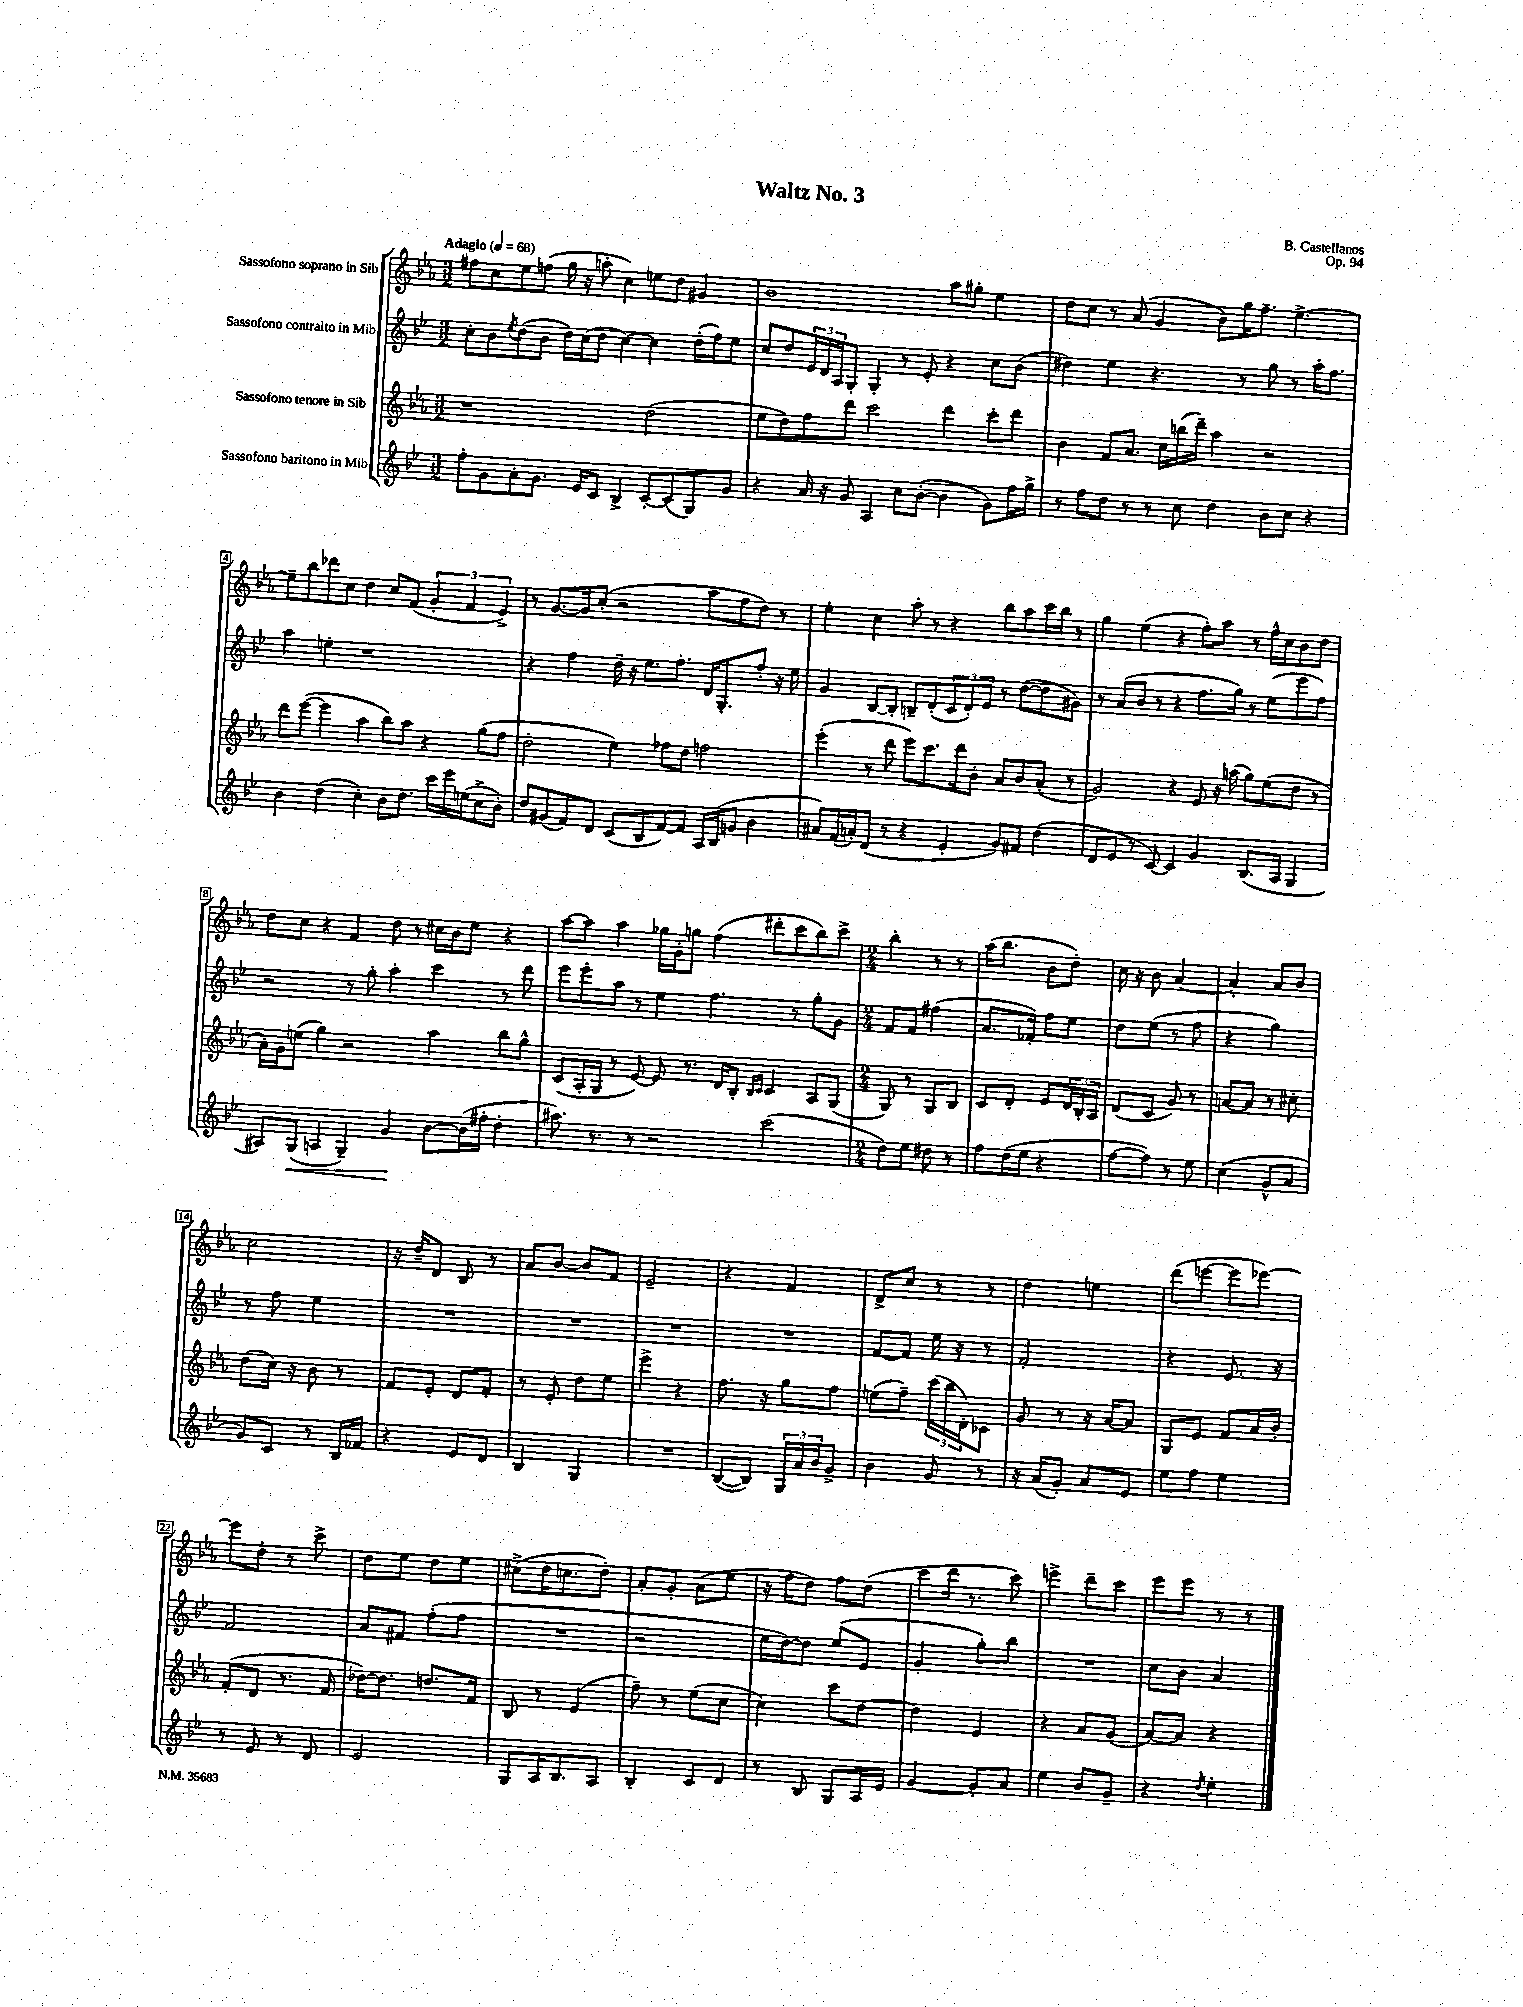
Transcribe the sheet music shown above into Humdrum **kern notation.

**kern	**dynam	**kern	**kern	**kern
*part4	*part4	*part3	*part2	*part1
*staff4	*staff4	*staff3	*staff2	*staff1
*I"Sassofono baritono in Mib	*	*I"Sassofono tenore in Sib	*I"Sassofono contralto in Mib	*I"Sassofono soprano in Sib
*clefG2	*	*clefG2	*clefG2	*clefG2
*k[b-e-]	*	*k[b-e-a-]	*k[b-e-]	*k[b-e-a-]
*M3/2	*	*M3/2	*M3/2	*M3/2
*MM68	*	*MM68	*MM68	*MM68
=1	=1	=1	=1	=1
!	!	!	!	!LO:TX:a:B:t=Adagio
8ff'\L	.	1r	8cc'\L	8ff#X\L
8g\	.	.	8b-\	8cc\
.	.	.	8qee-/	.
8a'\	.	.	(8dd\	8ee-\
8.g\J	.	.	8b-\J	(8ffn\J
.	.	.	16dd\LL)	16gg\
16e-/KL	.	.	(16cc\J	16r
8c/J	.	.	8dd\J	8aan'\
4B-^/	.	.	[4cc\)	4cc\)
[8c'/L	.	(2dd\	4cc\]	8een\L
(8c/]	.	.	.	8dd\J
8G/)	.	.	(16dd'\LL	4g#X/
.	.	.	16ff\J)	.
8g/J	.	.	8ee-\J	.
=2	=2	=2	=2	=2
4r	.	8ee-\L	8cc/L	1b-
.	.	8dd\)	8dd/	.
16a/	.	8ff\	24e-/L	.
.	.	.	24d/	.
16r	.	.	.	.
.	.	.	24A/J	.
8g/	.	8ddd\J	8G'/J	.
4A/	.	2ccc\	4G'/	.
8cc\L	.	.	8r	.
([8b-'\J	.	.	8e-'/	.
4b-\]	.	4ddd\	4r	8aa-\L
.	.	.	.	8gg#X'\J
8g\L)	.	8ccc'\L	8cc\L	4ee-\
16ff\L	.	8ddd\J	(8b-\J	.
16gg^\JJ	.	.	.	.
=3	=3	=3	=3	=3
8r	.	4b-\	4dd#X\)	8dd\L
8ff\L	.	.	.	8cc\J
8dd\J	.	8f/L	4ee-\	8r
8r	.	8.a-/J	.	(8a-/
8r	.	.	4.r	4g/
.	.	16cc\LL	.	.
8cc\	.	(16bbn\	.	.
.	.	16ddd~\JJ)	.	.
4dd\	.	4aa-\	.	8b-\L)
.	.	.	8r	16gg\K
.	.	.	.	8.ff~\J
8b-\L	.	2r	8gg\	.
8cc\J	.	.	8r	[4.ee-^\
4r	.	.	16aa'\KL	.
.	.	.	8.ff\J	.
!!LO:LB:g=z
=4	=4	=4	=4	=4
4b-\	.	8ddd\L	4aa\	8ee-~\L]
.	.	([8eee-\J	.	8bb-\
(4dd\	.	4eee-\]	4een'\	8ddd-X\
.	.	.	.	8cc\J
4cc'\)	.	4aa-\	1r	4dd\
8b-\L	.	8bb-\L)	.	8cc/L
8.dd\J	.	8aa-\J	.	(8f/J
.	.	4r	.	6g'/
16ccc\LL	.	.	.	.
16eee-\	.	.	.	.
.	.	.	.	6f/
(16een\J	.	.	.	.
8cc^\	.	(8gg\L	.	.
.	.	.	.	6e-^/)
8b-'\J)	.	8ff\J	.	.
=5	=5	=5	=5	=5
8dd/L	.	2dd'\	4r	8r
(8g#X/	.	.	.	[8.g/L
8f/)	.	.	4ff\	.
.	.	.	.	16g/k]
8d/J	.	.	.	(8cc'/J
(8c/L	.	4ee-\)	16dd~\	2r
.	.	.	16r	.
8B-/	.	.	8.ee-\L	.
[8f/)	.	8ff-X\L	.	.
.	.	.	8.ff'\J	.
8f/J]	.	8dd\J	.	.
16A/LL	.	2ffn\	16d/KL	8aa-\L
(16B-/J	.	.	8.G'/	.
8gn/J	.	.	.	8ff\
4b-\	.	.	8ff'/J	8dd\J)
.	.	.	16r	8r
.	.	.	16ee-\	.
=6	=6	=6	=6	=6
8a#X/L)	.	(4eee-'\	4g/	4ee-'\
(16f/L	.	.	.	.
16an'/J)	.	.	.	.
(8d/J	.	8r	[8B-/L	4cc\
8r	.	8ddd\	8B-'/J]	.
4r	.	8eee-\L)	8Bn~/L	8aa-'\
.	.	8.ccc\	(8d'/	8r
4e-'/	.	.	12c/	4r
.	.	16ddd\k	.	.
.	.	.	12d'/)	.
.	.	8b-'\J	.	.
.	.	.	12e-/J	.
8g/L)	.	8a-/L	8r	8bb-\L
8f#X/J	.	8b-/	([8dd\L	8aa-\
(4dd\	.	(8a-'/J	8dd\]	16ccc\L
.	.	.	.	16bb-\JJ
.	.	8r	8g#X\J)	8r
=7	=7	=7	=7	=7
8d/L	.	2g/)	8r	4gg\
8e-/J	.	.	(8a/L	.
8r	.	.	8b-/J	(4ee-\
[8c/)	.	.	8r	.
4c/]	.	4r	4r	4r
4g/	.	8e-/	8.ff\L	8ff'\L)
.	.	16r	.	8aa-\J
.	.	(16aan\	16gg\Jk)	.
(8.B-/L	.	8gg\L)	8r	8r
.	.	(8ee-\	(8ee-\L	16ff^^\LL
16A/Jk	.	.	.	16cc\J
4G/	.	8dd\J	8eee-\	8b-\
.	.	8r	8ff\J)	8dd\J
!!LO:LB:g=z
=8	=8	=8	=8	=8
8A#X/L)	.	16a-'\LL)	2r	8dd\L
.	.	16g\J	.	.
!	!LO:HP:b	!	!	!
(8G/J	<	(8een\J	.	8cc\J
4An/	.	4gg\)	.	4r
4G~/)	.	2r	8r	4f/
.	.	.	8gg'\	.
4g/	.	.	4aa'\	8dd\
.	.	.	.	8r
[8b-\L	[	4aa-\	4ccc\	16cc#X\LL
.	.	.	.	16b-\J
(16b-\L]	.	.	.	8ee-\J
16ff#X'\JJ	.	.	.	.
4dd'\	.	8bb-\L	8r	4r
.	.	8gg^^\J	8ddd\	.
=9	=9	=9	=9	=9
8.aa#X\)	.	(8c/L	8eee-\L	[8aa-\L
.	.	16A-'/L	8eee-'\	8aa-\J]
8.r	.	16G/JJ	.	.
.	.	8r	8aa\J	4aa-\
8r	.	[8e-/)	8r	.
2r	.	8e-/]	4ee-\	16gg-X\LL
.	.	.	.	16g'\J
.	.	8.r	.	8ggn\J
.	.	.	4.ff\	(4ff\
.	.	16d/KL	.	.
.	.	8B-'/J	.	.
.	.	16qqB-/LL	.	.
.	.	16qqc/JJ	.	.
(2ccc\	.	4c/	.	8ddd#X'\L
.	.	.	8r	8ccc\
.	.	8A-/L	8gg'\L	8bb-\)
.	.	(8G/J	8g\J	8ccc^\J
=10	=10	=10	=10	=10
*M2/4	*	*M2/4	*M2/4	*M2/4
8dd\L)	.	8G/)	8f/L	4bb-'\
8ee-\J	.	8r	8f/J	.
8dd#X\	.	8G/L	(4ff#X\	8r
8r	.	8B-/J	.	8r
=11	=11	=11	=11	=11
8ff\L	.	8c/L	8.a/L	(16aa-\KL
.	.	.	.	8.bb-\J
(16dd\L	.	8d'/J	.	.
16ee-\JJ	.	.	16f-X'/Jk)	.
4r	.	8e-/L	8ff\L	8b-\L
.	.	24d/L	8ee-\J	8dd'\J)
.	.	24B-'/	.	.
.	.	24A-/JJ	.	.
=12	=12	=12	=12	=12
[8ff\L	.	(8d/L	8dd\L	16cc\
.	.	.	.	16r
8ff\J])	.	8c/J	(8ee-\J	8b-\
8r	.	8g/)	8r	[4a-/
8ee-\	.	8r	8ff\	.
=13	=13	=13	=13	=13
(4cc\	.	[8an/L	4r	4a-'/]
.	.	8a/J]	.	.
8g^^/L	.	8r	4gg\)	8a-/L
8a/J	.	8cc#X'\	.	8b-/J
!!LO:LB:g=z
=14	=14	=14	=14	=14
8g/L)	.	(8dd\L	8r	2cc\
8c/J	.	16cc\Jk)	8ff\	.
.	.	16r	.	.
8r	.	8b-\	4ee-\	.
16B-/LL	.	8r	.	.
16f-X/JJ	.	.	.	.
=15	=15	=15	=15	=15
4r	.	8f/L	2r	16r
.	.	.	.	16dd~/KL
.	.	8e-'/J	.	8d/J
8e-/L	.	8d/L	.	8B-/
8d/J	.	8f'/J	.	8r
=16	=16	=16	=16	=16
4B-/	.	8r	2r	8a-/L
.	.	8e-'/	.	[8b-/J
4G/	.	8dd\L	.	8b-/L]
.	.	8ee-\J	.	8f/J
=17	=17	=17	=17	=17
2r	.	4eee-^\	2r	2e-~/
.	.	4r	.	.
=18	=18	=18	=18	=18
([8B-/L	.	8.ff\	2r	4r
8B-/J])	.	.	.	.
.	.	16r	.	.
24G/LL	.	8gg\L	.	4f/
24a/	.	.	.	.
24b-/J	.	.	.	.
8g^/J	.	8ff\J	.	.
=19	=19	=19	=19	=19
4b-\	.	(8een\L	[8f/L	8d^/L
.	.	8ff~\J)	8f/J]	8cc/J
8g/	.	(24ccc\LL	16ee-\	8r
.	.	24bb-\	.	.
.	.	.	16r	.
.	.	24d'\J)	.	.
8r	.	8c-X\J	8r	8r
=20	=20	=20	=20	=20
16r	.	8g/	2f'/	4dd\
(16a/KL	.	.	.	.
8g'/J)	.	8r	.	.
8a/L	.	16r	.	4een\
.	.	[16a-/KL	.	.
8e-/J	.	8a-/J]	.	.
=21	=21	=21	=21	=21
8ee-\L	.	8G/L	4r	(8ddd\L
8ff\J	.	8e-/J	.	[8eeen\J
4ee-\	.	8f/L	8.e-/	8eee\L]
.	.	16a-/L	.	[8eee-X\J)
.	.	16b-'/JJ	16r	.
!!LO:LB:g=z
=22	=22	=22	=22	=22
8r	.	(8f'/L	2f/	8eee-\L]
8e-/	.	8d/J	.	8dd'\J
8r	.	8.r	.	8r
8d/	.	.	.	8ccc^\
.	.	16f/	.	.
=23	=23	=23	=23	=23
2e-/	.	[16dd-X\KL)	8a/L	8dd\L
.	.	8.dd-\J]	.	.
.	.	.	8f#X/J	8ee-\J
.	.	8.ddn/L	(8ff'\L	8dd\L
.	.	.	8ff\J	8ee-\J
.	.	16f/Jk	.	.
=24	=24	=24	=24	=24
8G/L	.	8B-/	2r	(8cc#X^\L
16A/K	.	8r	.	16dd\K
8.B-/	.	.	.	8.ccn\
.	.	(4e-/	.	.
8A/J	.	.	.	8dd'\J)
=25	=25	=25	=25	=25
4B-'/	.	8ff~\)	2r	8a-'/L
.	.	8r	.	8g'/J
8c/L	.	(8ee-\L	.	(8a-\L
8d/J	.	8cc\J	.	8ee-\J
=26	=26	=26	=26	=26
8r	.	4cc\)	16ee-\LL	16r
.	.	.	[16dd\J)	16ff\KL
8B-/	.	.	8dd\J]	8dd\J)
8G/L	.	8ccc\L	(8ee-/L	8ff\L
16A/L	.	[8dd\J	8e-/J	(8dd\J
16e-/JJ	.	.	.	.
=27	=27	=27	=27	=27
[4g/	.	4dd\]	4g'/	8ccc\L
.	.	.	.	16ddd\Jk
.	.	.	.	8.r
8g'/L]	.	4e-/	8gg'\L)	.
8a/J	.	.	8bb-\J	8ccc\)
=28	=28	=28	=28	=28
4ee-\	.	4r	2r	4eeen^\
8b-/L	.	8a-/L	.	8ddd~\L
8g~/J	.	(8g/J	.	8ccc\J
=29	=29	=29	=29	=29
4r	.	[8a-/L)	8cc\L	8eee-\L
.	.	8a-/J]	8b-\J	8eee-\J
8qdd/	.	.	.	.
4ee-'\	.	4r	4a/	8r
.	.	.	.	8r
==	==	==	==	==
*-	*-	*-	*-	*-
